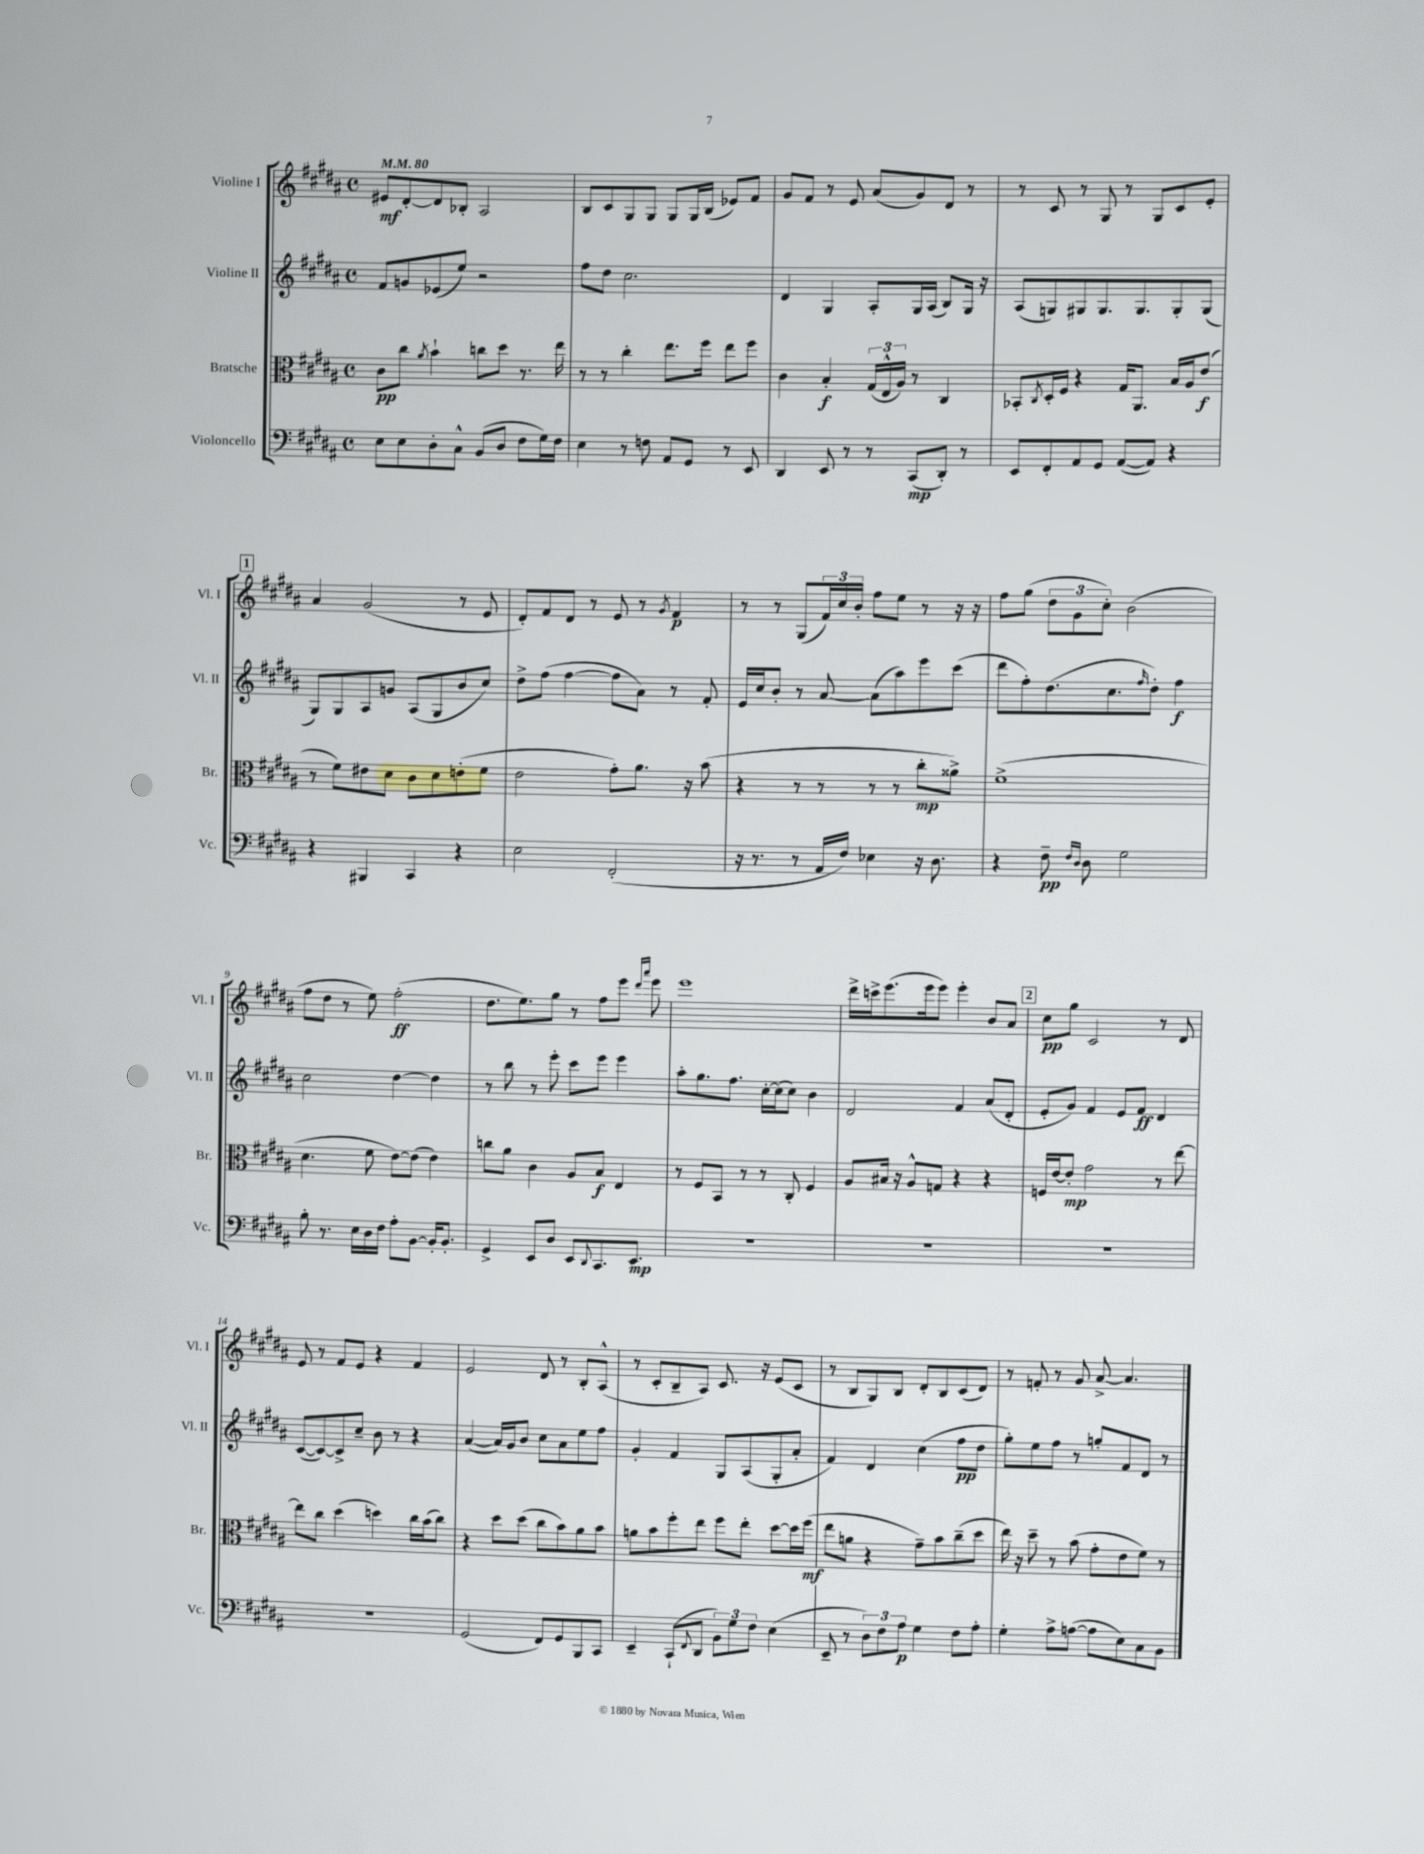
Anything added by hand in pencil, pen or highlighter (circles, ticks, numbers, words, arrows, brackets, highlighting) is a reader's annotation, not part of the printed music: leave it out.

**kern	**dynam	**kern	**dynam	**kern	**dynam	**kern	**dynam
*part4	*part4	*part3	*part3	*part2	*part2	*part1	*part1
*staff4	*staff4	*staff3	*staff3	*staff2	*staff2	*staff1	*staff1
*I"Violoncello	*	*I"Bratsche	*	*I"Violine II	*	*I"Violine I	*
*I'Vc.	*	*I'Br.	*	*I'Vl. II	*	*I'Vl. I	*
*clefF4	*	*clefC3	*	*clefG2	*	*clefG2	*
*k[f#c#g#d#a#]	*	*k[f#c#g#d#a#]	*	*k[f#c#g#d#a#]	*	*k[f#c#g#d#a#]	*
*M4/4	*	*M4/4	*	*M4/4	*	*M4/4	*
*met(c)	*	*met(c)	*	*met(c)	*	*met(c)	*
*MM80	*	*MM80	*	*MM80	*	*MM80	*
=1	=1	=1	=1	=1	=1	=1	=1
8E\L	.	8c#\L	pp	8f#/L	.	8e#X/L	mf
8E\	.	8cc#\J	.	8gn/	.	[8d#'/	.
.	.	8qa#/	.	.	.	.	.
8D#'\	.	4b`\	.	(8e-X/	.	8d#/]	.
8C#^^\J	.	.	.	8ee/J)	.	8B-X'/J	.
(8BB/L	.	8ccn\L	.	2r	.	2A#/	.
8D#/J	.	8dd#\J	.	.	.	.	.
8F#\L	.	8.r	.	.	.	.	.
16G#\L)	.	.	.	.	.	.	.
16F#\JJ	.	16ee\	.	.	.	.	.
=2	=2	=2	=2	=2	=2	=2	=2
4E\	.	8r	.	8ff#\L	.	8B/L	.
.	.	8r	.	8dd#\J	.	8c#/	.
8r	.	4cc#'\	.	2.cc#\	.	8G#/	.
8Fn\	.	.	.	.	.	8G#/J	.
8AA#/L	.	8.ee\L	.	.	.	8G#/L	.
8GG#/J	.	.	.	.	.	16G#/L	.
.	.	16ff#\Jk	.	.	.	(16B/JJ	.
8r	.	8ee\L	.	.	.	8e-X/L)	.
8EE/	.	8ff#\J	.	.	.	8f#/J	.
=3	=3	=3	=3	=3	=3	=3	=3
4DD#/	.	4c#\	.	4d#/	.	8g#/L	.
.	.	.	.	.	.	8f#/J	.
8EE/	.	4B'/	f	4G#/	.	8r	.
8r	.	.	.	.	.	8e/	.
8r	.	(24G#/LL	.	8A#'/L	.	(8a#/L	.
.	.	24E^^/	.	.	.	.	.
.	.	24A#/JJ)	.	.	.	.	.
(8CC#/L	mp	8r	.	16G#/L	.	8g#/)	.
.	.	.	.	(16A#/JJ	.	.	.
8DD#'/J)	.	4C#/	.	8B/L)	.	8d#/J	.
8r	.	.	.	16G#/Jk	.	8r	.
.	.	.	.	16r	.	.	.
=4	=4	=4	=4	=4	=4	=4	=4
8EE/L	.	8BB-X'/L	.	(8A#/L	.	8r	.
.	.	8qC#/	.	.	.	.	.
8FF#'/	.	16D#'/L	.	8Gn/)	.	8c#/	.
.	.	16F#/JJ	.	.	.	.	.
8AA#/	.	4r	.	8G#X/	.	8r	.
8GG#/J	.	.	.	8.G#/	.	8G#/	.
([8AA#/L	.	16G#/KL	.	.	.	8r	.
.	.	8.AA#/J	.	8.G#/	.	.	.
8AA#/J])	.	.	.	.	.	8G#/L	.
4r	.	16B/LL	.	8G#'/	.	8c#/	.
.	.	16A#/J	.	.	.	.	.
.	.	(8e/J	f	(8G#/J	.	8e'/J	.
!!LO:LB:g=z
!!LO:REH:place=s1:t=1
=5	=5	=5	=5	=5	=5	=5	=5
4r	.	8r	.	8G#/L)	.	4a#/	.
.	.	8f#\L)	.	8G#/	.	.	.
4BBB#X/	.	8e#X\	.	8A#/	.	(2g#/	.
.	.	8d#\J	.	8gn/J	.	.	.
4CC#/	.	8c#\L	.	(8A#/L	.	.	.
.	.	8d#\	.	8G#/	.	.	.
4r	.	(8en'\	.	8b/	.	8r	.
.	.	8f#\J	.	8cc#/J)	.	8e/	.
=6	=6	=6	=6	=6	=6	=6	=6
2E\	.	2e\	.	8dd#^\L	.	8d#'/L)	.
.	.	.	.	(8ff#\J	.	8f#/	.
.	.	.	.	[4ff#\	.	8d#/J	.
.	.	.	.	.	.	8r	.
(2FF#'/	.	8g#'\L)	.	8ff#\L]	.	8e/	.
.	.	8.a#\J	.	8a#\J)	.	8r	.
.	.	.	.	.	.	8qg#/	.
.	.	.	.	8r	.	4f#/	p
.	.	16r	.	.	.	.	.
.	.	(8b\	.	8f#'/	.	.	.
=7	=7	=7	=7	=7	=7	=7	=7
16r	.	4r	.	16e/LL	.	8r	.
8.r	.	.	.	16cc#/J	.	.	.
.	.	.	.	8b'/J	.	8r	.
8r	.	8r	.	8r	.	(8G#/L	.
16AA#/LL	.	8r	.	[8a#/	.	24f#/L)	.
.	.	.	.	.	.	24cc#/	.
16F#/JJ)	.	.	.	.	.	.	.
.	.	.	.	.	.	24b'/JJ	.
4E-X\	.	8r	.	(8a#\L]	.	8ff#\L	.
.	.	8r	.	8aa#\)	.	8ee\J	.
16r	.	8cc#'\L	mp	8eee\	.	8r	.
8.D#\	.	.	.	.	.	.	.
.	.	8a##X^\J)	.	(8ccc#\J	.	16r	.
.	.	.	.	.	.	16r	.
=8	=8	=8	=8	=8	=8	=8	=8
4r	.	(1f#^	.	8ddd#\L	.	8ff#\L	.
.	.	.	.	8ff#'\)	.	(8gg#\J	.
8F#~\	pp	.	.	(8.dd#\	.	12dd#\L	.
.	.	.	.	.	.	12g#\	.
16qqF#/LL	.	.	.	.	.	.	.
16qqD#/JJ	.	.	.	.	.	.	.
8D#\	.	.	.	.	.	.	.
.	.	.	.	.	.	12cc#'\J)	.
.	.	.	.	8.cc#\	.	.	.
2G#\	.	.	.	.	.	(2b\	.
.	.	.	.	16qqff#/	.	.	.
.	.	.	.	8dd#'\J)	.	.	.
.	.	.	.	4ff#\	f	.	.
!!LO:LB:g=z
=9	=9	=9	=9	=9	=9	=9	=9
8B'\	.	4.d#\	.	2cc#\	.	8ff#\L	.
8.r	.	.	.	.	.	8dd#\J	.
.	.	.	.	.	.	8r	.
16E\LL	.	.	.	.	.	.	.
16D#\	.	8f#\	.	.	.	8ee\)	.
16F#\JJ	.	.	.	.	.	.	.
8A#'\L	.	[8e\L)	.	[4dd#\	.	(2ff#'\	ff
[8BB\J	.	(8e\J]	.	.	.	.	.
16BB'/KL]	.	4e\)	.	4dd#\]	.	.	.
8.BB'/J	.	.	.	.	.	.	.
=10	=10	=10	=10	=10	=10	=10	=10
4GG#^/	.	8ccn\L	.	8r	.	8.dd#\L	.
.	.	8a#\J	.	8bb\	.	.	.
.	.	.	.	.	.	8.ee\)	.
8EE/L	.	4c#\	.	8r	.	.	.
8D#/J	.	.	.	8eee'\	.	8gg#\J	.
8EE/L	.	8A#/L	.	8ccc#\L	.	8r	.
8qqDD#/	.	.	.	.	.	.	.
8.CC#/	.	8B/J	f	8eee\J	.	8ff#\L	.
.	.	4E/	.	4eee\	.	8eee\J	.
8.EE/J	mp	.	.	.	.	.	.
.	.	.	.	.	.	16qqddd#/LL	.
.	.	.	.	.	.	16qqaaa#/JJ	.
.	.	.	.	.	.	8eee\	.
=11	=11	=11	=11	=11	=11	=11	=11
1r	.	8r	.	8aa#'\L	.	1eee	.
.	.	8F#/L	.	8.gg#\	.	.	.
.	.	8BB/J	.	.	.	.	.
.	.	.	.	8.ff#\J	.	.	.
.	.	8r	.	.	.	.	.
.	.	8r	.	[16cc#'\LL	.	.	.
.	.	.	.	(16cc#\J]	.	.	.
.	.	8C#'/	.	8cc#\J)	.	.	.
.	.	4F#/	.	4b\	.	.	.
=12	=12	=12	=12	=12	=12	=12	=12
1r	.	8A#/L	.	2d#/	.	16ddd#^\LL	.
.	.	.	.	.	.	16cccn^\J	.
.	.	16B#X/Jk	.	.	.	(8.eee\	.
.	.	16r	.	.	.	.	.
.	.	8A#^^/L	.	.	.	.	.
.	.	.	.	.	.	16eee\k	.
.	.	8Gn/J	.	.	.	8eee\J)	.
.	.	4r	.	4f#/	.	4eee'\	.
.	.	4r	.	(8a#/L	.	8b/L	.
.	.	.	.	8d#'/J	.	8a#/J	.
!!LO:REH:place=s1:t=2
=13	=13	=13	=13	=13	=13	=13	=13
1r	.	16Fn/LL	.	8e'/L	.	8cc#\L	pp
.	.	[16e/J	.	.	.	.	.
.	.	8e'/J]	mp	8g#/J)	.	8gg#\J	.
.	.	2g#\	.	4f#/	.	2c#/	.
.	.	.	.	8e/L	.	.	.
.	.	.	.	8f#/J	ff	.	.
.	.	8r	.	4d#/	.	8r	.
.	.	[8ee\	.	.	.	8d#/	.
!!LO:LB:g=z
=14	=14	=14	=14	=14	=14	=14	=14
1r	.	8ee\L]	.	([8c#/L	.	8e/	.
.	.	8cc#\J	.	8c#/_)	.	8r	.
.	.	(4dd#\	.	8c#^/]	.	8f#/L	.
.	.	.	.	8cc#~/J	.	8e/J	.
.	.	4ddn\)	.	8b\	.	4r	.
.	.	.	.	8r	.	.	.
.	.	16cc#\LL	.	4r	.	4f#/	.
.	.	(16b\J	.	.	.	.	.
.	.	8cc#\J)	.	.	.	.	.
=15	=15	=15	=15	=15	=15	=15	=15
(2GG#/	.	4r	.	([4a#/	.	2e/	.
.	.	8dd#\L	.	16a#/LL])	.	.	.
.	.	.	.	16g#/J	.	.	.
.	.	(8dd#\J	.	8b/J	.	.	.
8FF#/L)	.	8cc#\L	.	8cc#\L	.	8d#/	.
8GG#/	.	8b\)	.	8a#\	.	8r	.
8BBB/	.	8a#\	.	8ee\	.	8B'/L	.
8CC#/J	.	8b\J	.	8ff#\J	.	(8A#^^/J	.
=16	=16	=16	=16	=16	=16	=16	=16
4EE~/	.	8an\L	.	4g#'/	.	8r	.
.	.	8b\	.	.	.	8c#'/L	.
(8CC#`/L	.	8ff#'\	.	4f#/	.	8B~/	.
8qqFF#/	.	.	.	.	.	.	.
8DD#/J	.	8ee\J	.	.	.	8A#/J)	.
12BB\L)	.	8ff#\L	.	8G#/L	.	8.c#/	.
12G#\	.	.	.	.	.	.	.
.	.	8ee'\J	.	(8A#/	.	.	.
12F#\J	.	.	.	.	.	.	.
.	.	.	.	.	.	16r	.
(4E\	.	[8dd#\L	.	8G#'/	.	(8e/L	.
.	.	16dd#\L]	.	8a#'/J	.	8c#/J	.
.	.	(16ff#\JJ	mf	.	.	.	.
=17	=17	=17	=17	=17	=17	=17	=17
8EE~/	.	8ee\L	.	4f#/)	.	8r	.
8r	.	8an\J	.	.	.	8B/L	.
12D#\L)	.	4r	.	4d#/	.	8G#/)	.
12F#\	.	.	.	.	.	.	.
.	.	.	.	.	.	8B/J	.
12A#\J	p	.	.	.	.	.	.
4G#\	.	8g#~\L)	.	(4cc#\	.	8d#'/L	.
.	.	8b\	.	.	.	8B/	.
8F#\L	.	(8cc#~\	.	8ff#\L	pp	(8c#/	.
8A#'\J	.	8dd#\J	.	8dd#\J	.	8d#/J)	.
=18	=18	=18	=18	=18	=18	=18	=18
4G#'\	.	16ee\)	.	8gg#'\L)	.	8r	.
.	.	16r	.	.	.	.	.
.	.	8dd#~\	.	8ee\	.	8fn'/	.
8A#^\L	.	8r	.	8ff#\J	.	8r	.
([8An\J	.	(8b\	.	8r	.	8g#/	.
8A\L]	.	8g#'\L	.	8ggn'/L	.	[8a#^/	.
8E\)	.	8e\	.	8f#/	.	4.a#/]	.
8C#\	.	8f#\J)	.	8d#/J	.	.	.
8BB\J	.	8r	.	8r	.	.	.
==	==	==	==	==	==	==	==
*-	*-	*-	*-	*-	*-	*-	*-
